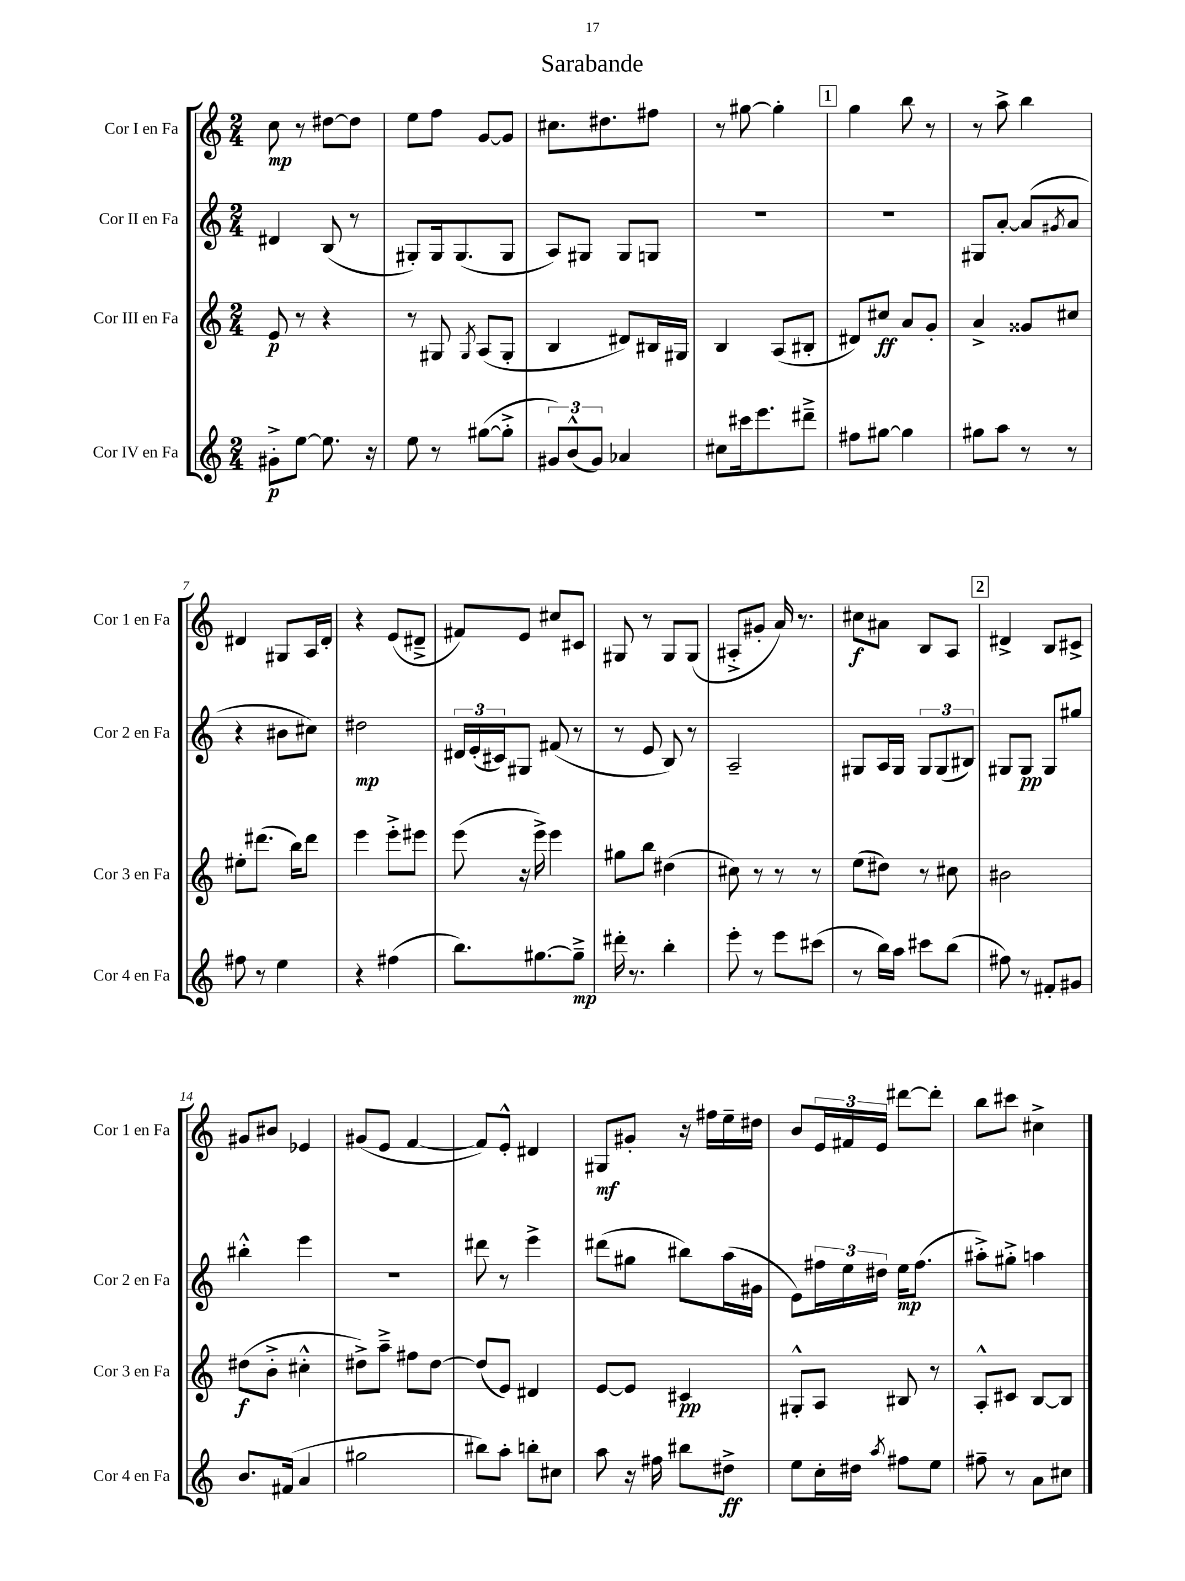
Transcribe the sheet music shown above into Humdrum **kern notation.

**kern	**dynam	**kern	**dynam	**kern	**dynam	**kern	**dynam
*part4	*part4	*part3	*part3	*part2	*part2	*part1	*part1
*staff4	*staff4	*staff3	*staff3	*staff2	*staff2	*staff1	*staff1
*I"Cor IV en Fa	*	*I"Cor III en Fa	*	*I"Cor II en Fa	*	*I"Cor I en Fa	*
*I'Cor 4 en Fa	*	*I'Cor 3 en Fa	*	*I'Cor 2 en Fa	*	*I'Cor 1 en Fa	*
*clefG2	*	*clefG2	*	*clefG2	*	*clefG2	*
*k[]	*	*k[]	*	*k[]	*	*k[]	*
*M2/4	*	*M2/4	*	*M2/4	*	*M2/4	*
=1	=1	=1	=1	=1	=1	=1	=1
8g#X'^\L	p	8e/	p	4d#X/	.	8cc\	mp
[8ee\J	.	8r	.	.	.	8r	.
8.ee\]	.	4r	.	(8B/	.	[8dd#X\L	.
.	.	.	.	8r	.	8dd#\J]	.
16r	.	.	.	.	.	.	.
=2	=2	=2	=2	=2	=2	=2	=2
8ee\	.	8r	.	8G#X'/L)	.	8ee\L	.
8r	.	8G#X/	.	16G#/k	.	8ff\J	.
.	.	.	.	(8.G#/	.	.	.
.	.	8qG#/	.	.	.	.	.
([8gg#X\L	.	(8A/L	.	.	.	[8g/L	.
8gg#'^\J]	.	8G#'/J	.	8G#/J	.	8g/J]	.
=3	=3	=3	=3	=3	=3	=3	=3
12g#X/L)	.	4B/	.	8A/L)	.	8.cc#X\L	.
(12b^^/	.	.	.	.	.	.	.
.	.	.	.	8G#X/J	.	.	.
12g#/J)	.	.	.	.	.	.	.
.	.	.	.	.	.	8.dd#X\	.
4a-X/	.	8d#X/L)	.	8G#/L	.	.	.
.	.	16B#X/L	.	8Gn/J	.	8ff#X\J	.
.	.	16G#X/JJ	.	.	.	.	.
=4	=4	=4	=4	=4	=4	=4	=4
8cc#X\L	.	4B/	.	2r	.	8r	.
16ccc#X\k	.	.	.	.	.	[8gg#X\	.
8.eee\	.	.	.	.	.	.	.
.	.	(8A/L	.	.	.	4gg#'\]	.
8ddd#X~^\J	.	8B#X'/J	.	.	.	.	.
!!LO:REH:place=s1:t=1
=5	=5	=5	=5	=5	=5	=5	=5
8ff#X\L	.	8d#X/L)	.	2r	.	4gg\	.
[8gg#X\J	.	8cc#X/J	ff	.	.	.	.
4gg#\]	.	8a/L	.	.	.	8bb\	.
.	.	8g'/J	.	.	.	8r	.
=6	=6	=6	=6	=6	=6	=6	=6
8gg#X\L	.	4a^/	.	8G#X/L	.	8r	.
8aa\J	.	.	.	[8a'/J	.	8aa^\	.
8r	.	8g##X/L	.	(8a/L]	.	4bb\	.
.	.	.	.	8qg#X/	.	.	.
8r	.	8cc#X/J	.	8a/J	.	.	.
!!LO:LB:g=z
=7	=7	=7	=7	=7	=7	=7	=7
8ff#X\	.	8ee#X'\L	.	4r	.	4d#X/	.
8r	.	(8.ddd#X\J	.	.	.	.	.
4ee\	.	.	.	8b#X\L	.	8G#X/L	.
.	.	16bb\KL)	.	.	.	.	.
.	.	8ddd#\J	.	8cc#X\J)	.	16A/L	.
.	.	.	.	.	.	16d#'/JJ	.
=8	=8	=8	=8	=8	=8	=8	=8
4r	.	4eee\	.	2dd#X\	mp	4r	.
(4ff#X\	.	8eee'^\L	.	.	.	(8e/L	.
.	.	8eee#X\J	.	.	.	8d#X~^/J	.
=9	=9	=9	=9	=9	=9	=9	=9
8.bb\L)	.	(8eee\	.	24d#X/LL	.	8f#X/L)	.
.	.	.	.	(24e'/	.	.	.
.	.	.	.	24c#X/J)	.	.	.
.	.	16r	.	8G#X/J	.	8e/J	.
[8.gg#X\	.	16eee^\)	.	.	.	.	.
.	.	4eee\	.	(8f#X/	.	8cc#X/L	.
8gg#~^\J]	mp	.	.	8r	.	8c#X/J	.
=10	=10	=10	=10	=10	=10	=10	=10
16ddd#X'\	.	8gg#X\L	.	8r	.	8G#X/	.
8.r	.	.	.	.	.	.	.
.	.	8bb\J	.	8e/	.	8r	.
4bb'\	.	(4dd#X\	.	8B/)	.	8G#/L	.
.	.	.	.	8r	.	(8G#/J	.
=11	=11	=11	=11	=11	=11	=11	=11
8eee'\	.	8cc#X\)	.	2A~/	.	8A#X'^/L	.
8r	.	8r	.	.	.	8g#X'/J	.
8eee\L	.	8r	.	.	.	16a/)	.
.	.	.	.	.	.	8.r	.
(8ccc#X\J	.	8r	.	.	.	.	.
=12	=12	=12	=12	=12	=12	=12	=12
8r	.	(8ee\L	.	8G#X/L	.	8cc#X\L	f
16bb\LL)	.	8dd#X\J)	.	16A/L	.	8a#X\J	.
16aa\JJ	.	.	.	16G#/JJ	.	.	.
8ccc#X\L	.	8r	.	12G#/L	.	8B/L	.
.	.	.	.	(12G#/	.	.	.
(8bb\J	.	8cc#X\	.	.	.	8A/J	.
.	.	.	.	12B#X/J)	.	.	.
!!LO:REH:place=s1:t=2
=13	=13	=13	=13	=13	=13	=13	=13
8ff#X\)	.	2b#X\	.	8G#X/L	.	4d#X^/	.
8r	.	.	.	8G#/J	pp	.	.
8f#X'/L	.	.	.	8G#/L	.	8B/L	.
8g#X/J	.	.	.	8gg#X/J	.	8c#X^/J	.
!!LO:LB:g=z
=14	=14	=14	=14	=14	=14	=14	=14
8.b/L	.	(8dd#X\L	f	4bb#X'^^\	.	8g#X/L	.
.	.	8b'^\J	.	.	.	8b#X/J	.
(16f#X/Jk	.	.	.	.	.	.	.
4a/	.	4cc#X'^^\	.	4eee\	.	4e-X/	.
=15	=15	=15	=15	=15	=15	=15	=15
2gg#X\	.	8dd#X^\L)	.	2r	.	(8g#X/L	.
.	.	8aa~^\J	.	.	.	8e/J	.
.	.	8ff#X\L	.	.	.	[4f/	.
.	.	[8dd#\J	.	.	.	.	.
=16	=16	=16	=16	=16	=16	=16	=16
8bb#X\L)	.	(8dd#/L]	.	8ddd#X\	.	8f/L])	.
8aa'\J	.	8e/J)	.	8r	.	8e'^^/J	.
8bbn'\L	.	4d#X/	.	4eee^\	.	4d#X/	.
8cc#X\J	.	.	.	.	.	.	.
=17	=17	=17	=17	=17	=17	=17	=17
8aa\	.	[8e/L	.	(8ddd#X\L	.	8G#X/L	mf
16r	.	8e/J]	.	8gg#X\J	.	8g#X'/J	.
16ff#X\	.	.	.	.	.	.	.
8bb#X\L	.	4c#X/	pp	8bb#X\L)	.	16r	.
.	.	.	.	.	.	16ff#X\LL	.
8dd#X^\J	ff	.	.	(16aa\L	.	16ee~\	.
.	.	.	.	16g#X\JJ	.	16dd#X\JJ	.
=18	=18	=18	=18	=18	=18	=18	=18
8ee\L	.	8G#X'^^/L	.	8e\L)	.	8b/L	.
16cc'\L	.	8A/J	.	24ff#X\L	.	24e/L	.
.	.	.	.	24ee\	.	24f#X/	.
16dd#X\JJ	.	.	.	.	.	.	.
.	.	.	.	24dd#X\JJ	.	24e/JJ	.
8qaa/	.	.	.	.	.	.	.
8ff#X\L	.	8B#X/	.	16ee\KL	mp	[8ddd#X\L	.
.	.	.	.	(8.ff#\J	.	.	.
8ee\J	.	8r	.	.	.	8ddd#'\J]	.
=19	=19	=19	=19	=19	=19	=19	=19
8ff#X~\	.	8A'^^/L	.	8aa#X'^\L)	.	8bb\L	.
8r	.	8c#X/J	.	8gg#X'^\J	.	8ccc#X\J	.
8a\L	.	[8B/L	.	4aan\	.	4cc#X^\	.
8cc#X\J	.	8B/J]	.	.	.	.	.
==	==	==	==	==	==	==	==
*-	*-	*-	*-	*-	*-	*-	*-
